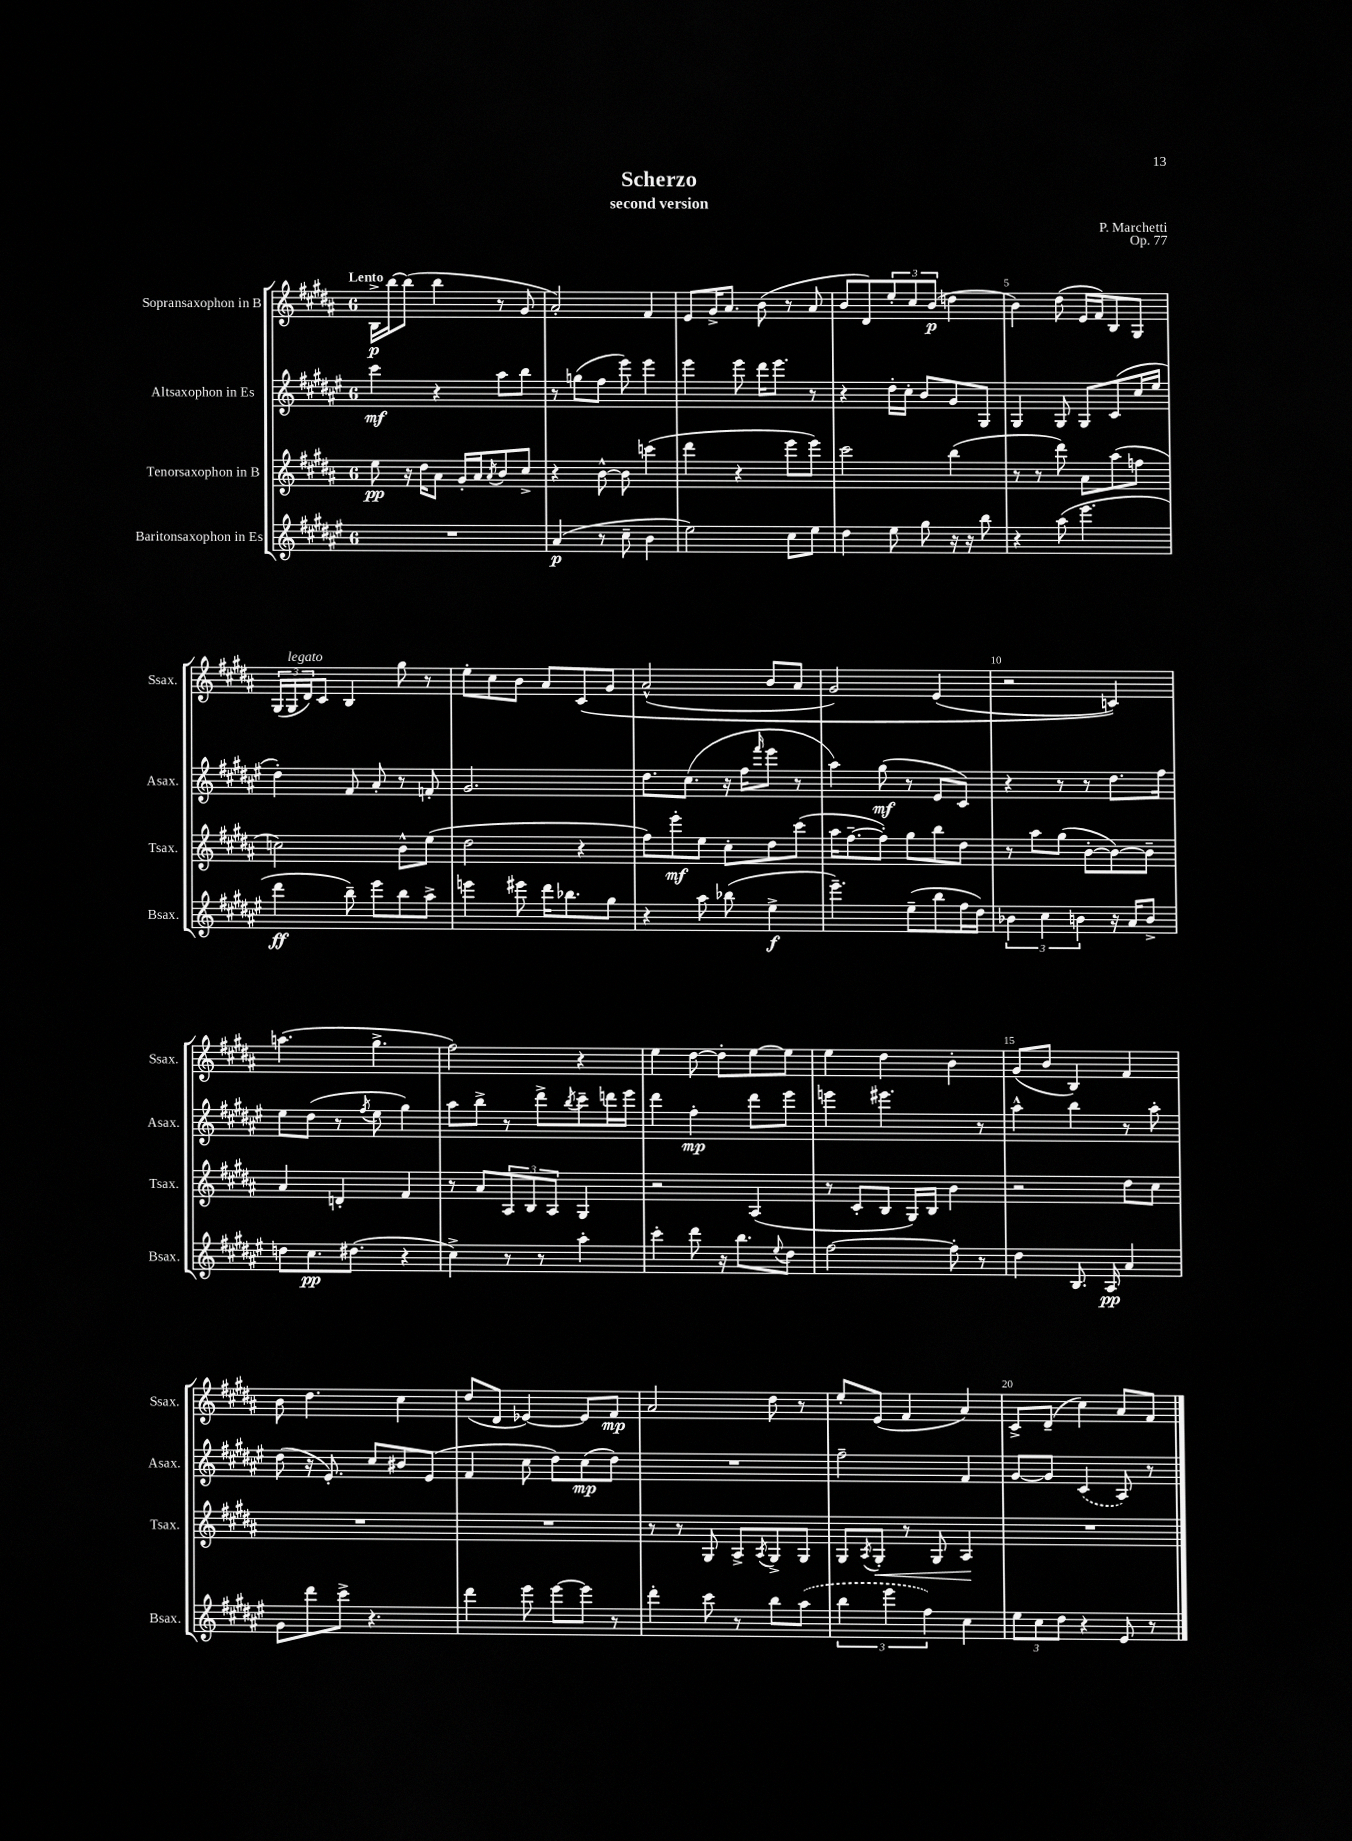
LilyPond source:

\header { title = "Scherzo" composer = "P. Marchetti" subtitle = "second version" opus = "Op. 77" }
<<
\new StaffGroup <<
\new Staff = "s0" \with { instrumentName = "Sopransaxophon in B" shortInstrumentName = "Ssax." } {
    \clef treble \key b \major \once \override Staff.TimeSignature.style = #'single-digit \time 6/8 \tempo "Lento"
    b16->\p b''16~ b''8( b''4 r8 gis'8 |
    ais'2-.) fis'4 |
    e'8 gis'16-> ais'8. b'8( r8 ais'8 |
    b'8 dis'8) \tuplet 3/2 { e''8-. cis''8 b'8\p( } d''4 |
    b'4) dis''8( e'16 fis'16) b8 gis8 |
    \tuplet 3/2 { gis16( gis16^\markup { \italic "legato" } dis'16) } cis'8 b4 gis''8 r8 |
    e''8-. cis''8 b'8 ais'8 cis'8\( gis'8 |
    ais'2-^( b'8 ais'8 |
    gis'2) e'4( |
    r2 c'4)\) |
    a''4.( gis''4.-> |
    fis''2) r4 |
    e''4 dis''8~ dis''8-. e''8~ e''8 |
    e''4 dis''4 b'4-. |
    gis'8( b'8 b4) fis'4 |
    b'8 dis''4. cis''4 |
    dis''8( dis'8 ees'4~) ees'8 fis'8\mp |
    ais'2 dis''8 r8 |
    e''8-. e'8( fis'4 ais'4) |
    cis'8-> dis'8--( cis''4) ais'8 fis'8 \bar "|." |
}
\new Staff = "s1" \with { instrumentName = "Altsaxophon in Es" shortInstrumentName = "Asax." } {
    \clef treble \key fis \major \once \override Staff.TimeSignature.style = #'single-digit \time 6/8
    cis'''4\mf r4 ais''8 b''8 |
    r8 g''8( fis''8 eis'''8) eis'''4 |
    eis'''4 eis'''8 dis'''16 eis'''8. r8 |
    r4 dis''16-. cis''16-. b'8 gis'8 gis8 |
    gis4 gis8 gis8 cis'8( cis''16 eis''16 |
    dis''4-.) fis'8 ais'8-. r8 f'8-. |
    gis'2. |
    dis''8. cis''8.( r16 fis''16 \grace { fis'''16 } eis'''8 r8 |
    ais''4) gis''8\mf( r8 eis'8 cis'8) |
    r4 r8 r8 dis''8. fis''16 |
    eis''8 dis''8( r8 \acciaccatura { fis''8 } eis''8 gis''4) |
    ais''8 b''8-> r8 dis'''8-> \acciaccatura { b''8 } cis'''8-- d'''16 eis'''16 |
    dis'''4 fis''4-.\mp dis'''8 eis'''8 |
    e'''4 eis'''4. r8 |
    ais''4-^ b''4 r8 ais''8-. |
    dis''8( r16 eis'8.-.) cis''8 bis'8 eis'8( |
    fis'4 cis''8 dis''8) cis''8\mp( dis''8) |
    R2. |
    fis''2-- fis'4 |
    gis'8~ gis'8 \once \slurDashed cis'4( ais8) r8 \bar "|." |
}
\new Staff = "s2" \with { instrumentName = "Tenorsaxophon in B" shortInstrumentName = "Tsax." } {
    \clef treble \key b \major \once \override Staff.TimeSignature.style = #'single-digit \time 6/8
    e''8\pp r16 dis''16 ais'8 gis'16-. ais'16 \acciaccatura { ais'8 } b'8 cis''8-> |
    r4 b'8~-^ b'8 c'''4( |
    dis'''4 r4 e'''8 e'''8) |
    cis'''2 b''4( |
    r8 r8 dis'''8) ais'8 ais''8( f''8 |
    c''2) b'8-^ e''8( |
    dis''2 r4 |
    fis''8) e'''8-.\mf e''8 cis''8-. dis''8 cis'''8( |
    ais''16 fis''8.~-- fis''8-.) gis''8 b''8 dis''8 |
    r8 ais''8 gis''8( b'8~-. b'8~) b'8-- |
    ais'4 d'4-. fis'4 |
    r8 ais'8 \tuplet 3/2 { ais8 b8 ais8 } gis4 |
    r2 ais4( |
    r8 cis'8-. b8 gis16) b16 b'4 |
    r2 dis''8 cis''8 |
    R2. |
    R2. |
    r8 r8 gis8 ais8-> \acciaccatura { ais8 } gis8-> gis8 |
    gis8 \acciaccatura { ais8 } gis8-.\< r8 gis8 ais4\! |
    R2. \bar "|." |
}
\new Staff = "s3" \with { instrumentName = "Baritonsaxophon in Es" shortInstrumentName = "Bsax." } {
    \clef treble \key fis \major \once \override Staff.TimeSignature.style = #'single-digit \time 6/8
    R2. |
    ais'4\p( r8 cis''8-- b'4 |
    eis''2) cis''8 eis''8 |
    dis''4 eis''8 gis''8 r16 r16 b''8 |
    r4 ais''8( eis'''4. |
    dis'''4\ff b''8--) eis'''8 b''8 ais''8-> |
    e'''4 eis'''8 dis'''16 bes''8. gis''8 |
    r4 ais''8 bes''8( eis''4->\f |
    eis'''4.--) eis''8--( b''8 fis''16 dis''16) |
    \tuplet 3/2 { bes'4 cis''4 b'4 } r16 ais'16 b'8-> |
    d''8 cis''8.\pp dis''8.( r4 |
    cis''4->) r8 r8 ais''4-. |
    cis'''4-. dis'''8 r16 b''8. \appoggiatura { eis''8 } dis''8 |
    fis''2~ fis''8-. r8 |
    dis''4 b8. ais16\pp ais'4 |
    gis'8 dis'''8 cis'''8-> r4. |
    dis'''4 eis'''8 eis'''8~ eis'''8 r8 |
    dis'''4-. cis'''8 r8 b''8 \once \slurDashed ais''8( |
    \tuplet 3/2 { b''4 eis'''4 fis''4) } cis''4 |
    \tuplet 3/2 { eis''8 cis''8 dis''8 } r4 eis'8 r8 \bar "|." |
}
>>
>>
\layout { \context { \Score \override BarNumber.break-visibility = ##(#f #t #t) barNumberVisibility = #(every-nth-bar-number-visible 5) } }
